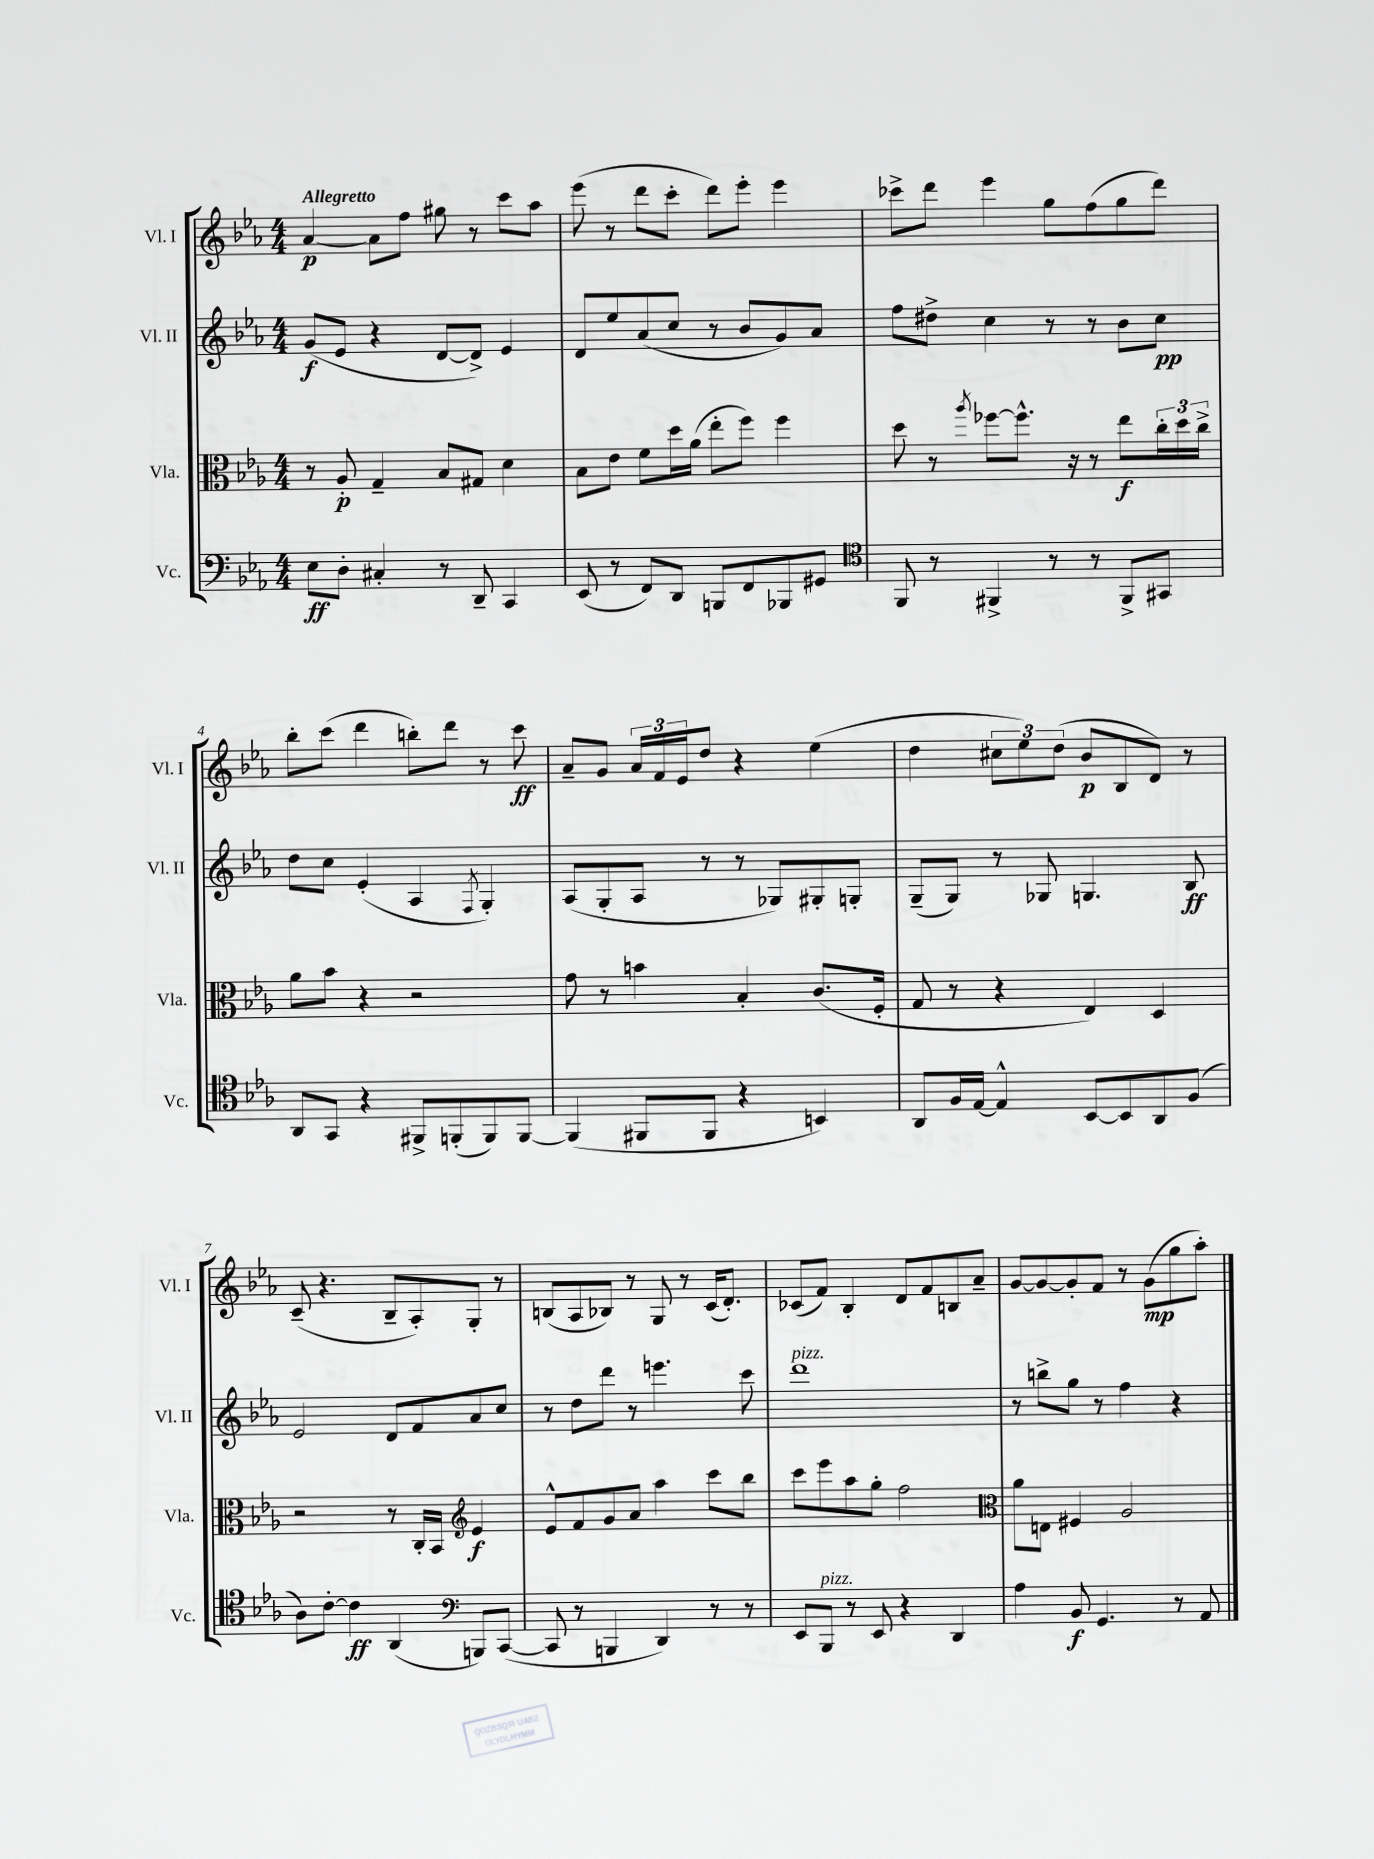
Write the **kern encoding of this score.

**kern	**dynam	**kern	**dynam	**kern	**dynam	**kern	**dynam
*part4	*part4	*part3	*part3	*part2	*part2	*part1	*part1
*staff4	*staff4	*staff3	*staff3	*staff2	*staff2	*staff1	*staff1
*I"Vc.	*	*I"Vla.	*	*I"Vl. II	*	*I"Vl. I	*
*I'Vc.	*	*I'Vla.	*	*I'Vl. II	*	*I'Vl. I	*
*clefF4	*	*clefC3	*	*clefG2	*	*clefG2	*
*k[b-e-a-]	*	*k[b-e-a-]	*	*k[b-e-a-]	*	*k[b-e-a-]	*
*M4/4	*	*M4/4	*	*M4/4	*	*M4/4	*
=1	=1	=1	=1	=1	=1	=1	=1
!	!	!	!	!	!	!LO:TX:a:B:t=Allegretto	!
8E-\L	ff	8r	.	(8g/L	f	[4a-/	p
8D'\J	.	8A-'/	p	8e-/J	.	.	.
4C#X'/	.	4G~/	.	4r	.	8a-\L]	.
.	.	.	.	.	.	8ff\J	.
8r	.	8B-/L	.	[8d/L	.	8gg#X\	.
8DD~/	.	8G#X/J	.	8d^/J])	.	8r	.
4CC/	.	4d\	.	4e-/	.	8ccc\L	.
.	.	.	.	.	.	8aa-\J	.
=2	=2	=2	=2	=2	=2	=2	=2
(8EE-/	.	8B-\L	.	8d/L	.	(8eee-\	.
8r	.	8e-\J	.	8ee-/	.	8r	.
8FF/L)	.	8f\L	.	(8a-/	.	8ddd\L	.
8DD/J	.	16dd\L	.	8cc/J	.	8ccc'\J	.
.	.	(16a-\JJ	.	.	.	.	.
8BBBn/L	.	8ee-'\L	.	8r	.	8ddd\L)	.
8FF/	.	8ff\J)	.	8b-/L	.	8eee-'\J	.
8BBB-X/	.	4ff\	.	8g/)	.	4eee-\	.
8GG#X/J	.	.	.	8a-/J	.	.	.
=3	=3	=3	=3	=3	=3	=3	=3
*clefC4	*	*	*	*	*	*	*
8FF/	.	8dd\	.	8ff\L	.	8ccc-X^\L	.
8r	.	8r	.	8dd#X^\J	.	8ddd\J	.
.	.	8qaa-/	.	.	.	.	.
4FF#X^/	.	[8ff-X\L	.	4cc\	.	4eee-\	.
.	.	8.ff-^^\J]	.	.	.	.	.
8r	.	.	.	8r	.	8gg\L	.
.	.	16r	.	.	.	.	.
8r	.	8r	.	8r	.	(8ff\	.
8FF#^/L	.	8ee-\L	f	8b-\L	.	8gg\	.
8GG#X/J	.	24cc'\L	.	8cc\J	pp	8ddd\J)	.
.	.	24dd\	.	.	.	.	.
.	.	24cc^\JJ	.	.	.	.	.
!!LO:LB:g=z
=4	=4	=4	=4	=4	=4	=4	=4
8AA-/L	.	8a-\L	.	8dd\L	.	8bb-'\L	.
8GG/J	.	8b-\J	.	8cc\J	.	(8ccc\J	.
4r	.	4r	.	(4e-'/	.	4ddd\	.
8FF#X^/L	.	2r	.	4A-/	.	8bbn'\L)	.
(8FFn'/	.	.	.	.	.	8ddd\J	.
.	.	.	.	8qF/	.	.	.
8FF/)	.	.	.	4G'/)	.	8r	.
[8FF/J	.	.	.	.	.	8ccc\	ff
=5	=5	=5	=5	=5	=5	=5	=5
(4FF/]	.	8g\	.	(8A-/L	.	8a-~/L	.
.	.	8r	.	8G'/	.	8g/J	.
8FF#X/L	.	4bn\	.	8A-/J	.	24a-/LL	.
.	.	.	.	.	.	24f/	.
.	.	.	.	.	.	24e-/J	.
8FF#/J	.	.	.	8r	.	8dd/J	.
4r	.	4B-'/	.	8r	.	4r	.
.	.	.	.	8G-X/L)	.	.	.
4BBn/)	.	(8.c/L	.	8G#X'/	.	(4ee-\	.
.	.	.	.	8Gn'/J	.	.	.
.	.	16F'/Jk	.	.	.	.	.
=6	=6	=6	=6	=6	=6	=6	=6
8AA-/L	.	8G/	.	(8G~/L	.	4dd\	.
16F/L	.	8r	.	8G/J)	.	.	.
[16E-/JJ	.	.	.	.	.	.	.
4E-^^/]	.	4r	.	8r	.	12cc#X\L	.
.	.	.	.	.	.	12ee-\)	.
.	.	.	.	8G-X/	.	.	.
.	.	.	.	.	.	(12dd\J	.
[8BB-/L	.	4E-/)	.	4.Gn/	.	8b-/L	p
8BB-/]	.	.	.	.	.	8B-/	.
8AA-/	.	4D/	.	.	.	8d/J)	.
(8F/J	.	.	.	8B-/	ff	8r	.
!!LO:LB:g=z
=7	=7	=7	=7	=7	=7	=7	=7
8A-\L)	.	2r	.	2e-/	.	(8c~/	.
[8c'\J	.	.	.	.	.	4.r	.
4c\]	ff	.	.	.	.	.	.
(4AA-/	.	8r	.	8d/L	.	8B-~/L	.
.	.	16C'/LL	.	8f/	.	8A-'/)	.
.	.	16BB-/JJ	.	.	.	.	.
*clefF4	*	*clefG2	*	*	*	*	*
8BBBn/L)	.	4e-/	f	8a-/	.	8G'/J	.
([8CC/J	.	.	.	8cc/J	.	8r	.
=8	=8	=8	=8	=8	=8	=8	=8
8CC/]	.	8e-^^/L	.	8r	.	(8Bn/L	.
8r	.	8f/	.	8dd\L	.	8A-/	.
4BBBn/	.	8g/	.	8ddd\J	.	8B-X/J)	.
.	.	8a-/J	.	8r	.	8r	.
4DD/)	.	4aa-\	.	4.eeen\	.	8G/	.
.	.	.	.	.	.	8r	.
8r	.	8ccc\L	.	.	.	(16c/KL	.
.	.	.	.	.	.	8.d'/J)	.
8r	.	8bb-\J	.	8ccc\	.	.	.
=9	=9	=9	=9	=9	=9	=9	=9
!	!	!	!	!LO:TX:a:i:t=pizz.	!	!	!
8EE-/L	.	8ccc\L	.	1ddd	.	(8c-X/L	.
!LO:TX:a:i:t=pizz.	!	!	!	!	!	!	!
8BBB-/J	.	8eee-\	.	.	.	8f/J)	.
8r	.	8aa-\	.	.	.	4B-'/	.
8EE-/	.	8gg'\J	.	.	.	.	.
4r	.	2ff\	.	.	.	8d/L	.
.	.	.	.	.	.	8f/	.
4DD/	.	.	.	.	.	8Bn/	.
.	.	.	.	.	.	8a-~/J	.
=10	=10	=10	=10	=10	=10	=10	=10
*	*	*clefC3	*	*	*	*	*
4A-\	.	8a-\L	.	8r	.	[8g/L	.
.	.	8En\J	.	8bbn^\L	.	8g/_	.
8BB-/	f	4F#X/	.	8gg\J	.	8g'/]	.
4.GG/	.	.	.	8r	.	8f/J	.
.	.	2A-/	.	4ff\	.	8r	.
.	.	.	.	.	.	(8g\L	mp
8r	.	.	.	4r	.	8gg\	.
8AA-/	.	.	.	.	.	8aa-'\J)	.
==	==	==	==	==	==	==	==
*-	*-	*-	*-	*-	*-	*-	*-
